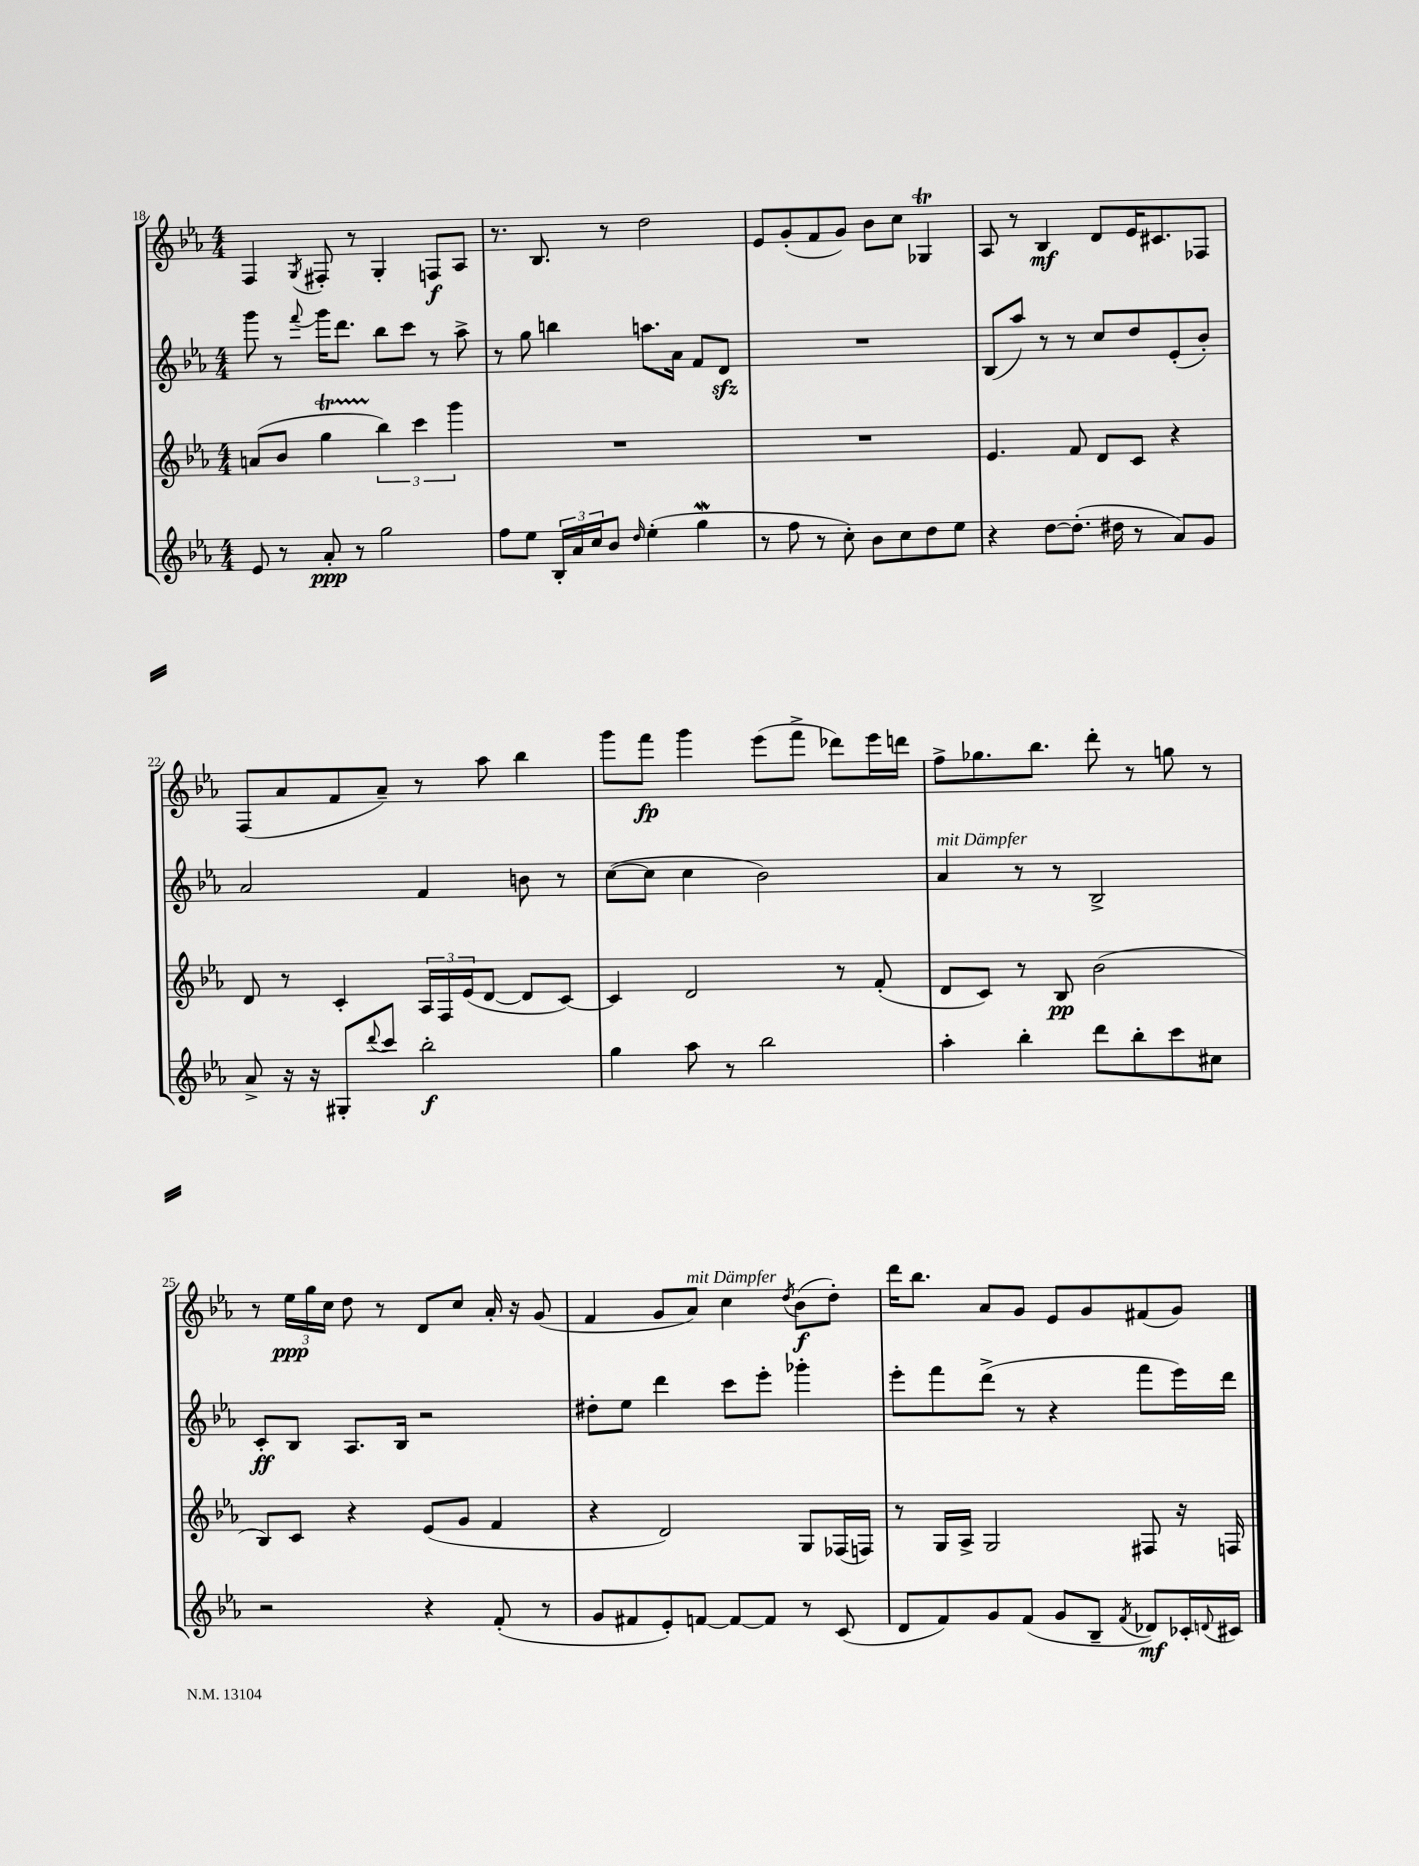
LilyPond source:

<<
\new StaffGroup <<
\new Staff = "s0" {
    \clef treble \key ees \major \numericTimeSignature \time 4/4
    f4 \acciaccatura { g8 } fis8-. r8 g4-. f8\f aes8 |
    r8. bes8. r8 d''2 |
    ees'8 g'8-.( f'8 g'8) bes'8 c''8 ges4\trill |
    aes8 r8 bes4\mf d'8 ees'16 cis'8. fes8 |
    f8( aes'8 f'8 aes'8--) r8 aes''8 bes''4 |
    g'''8 f'''8\fp g'''4 ees'''8( f'''8-> des'''8) ees'''16 d'''16 |
    f''8-> ges''8. bes''8. d'''8-. r8 g''8 r8 |
    r8 \tuplet 3/2 { ees''16\ppp g''16 c''16 } d''8 r8 d'8 c''8 aes'16-. r16 g'8( |
    f'4 g'8 aes'8^\markup { \italic "mit Dämpfer" }) c''4 \acciaccatura { d''8 } bes'8\f( d''8-.) |
    d'''16 bes''8. aes'8 g'8 ees'8 g'8 fis'8( g'8) \bar "|." |
}
\new Staff = "s1" {
    \clef treble \key ees \major \numericTimeSignature \time 4/4
    g'''8 r8 \appoggiatura { f'''8 } g'''16 d'''8. bes''8 c'''8 r8 aes''8-> |
    r8 g''8 b''4 a''8. aes'16 f'8 d'8\sfz |
    R1 |
    bes8( aes''8) r8 r8 c''8 d''8 ees'8-.( bes'8-.) |
    aes'2 f'4 b'8 r8 |
    c''8~( c''8 c''4 bes'2) |
    aes'4^\markup { \italic "mit Dämpfer" } r8 r8 bes2-> |
    c'8-.\ff bes8 aes8. bes16 r2 |
    dis''8-. ees''8 d'''4 c'''8 ees'''8-. ges'''4-. |
    ees'''8-. f'''8 d'''8->( r8 r4 f'''8 ees'''16) d'''16 \bar "|." |
}
\new Staff = "s2" {
    \clef treble \key ees \major \numericTimeSignature \time 4/4
    a'8( bes'8 g''4\startTrillSpan \tuplet 3/2 { bes''4\stopTrillSpan) c'''4 g'''4 } |
    R1 |
    R1 |
    ees'4. f'8 d'8 c'8 r4 |
    d'8 r8 c'4-. \tuplet 3/2 { aes16 f16 ees'16( } d'8~ d'8 c'8~) |
    c'4 d'2 r8 f'8-.( |
    d'8 c'8) r8 bes8\pp bes'2( |
    bes8) c'8 r4 ees'8( g'8 f'4 |
    r4 d'2) g8 fes16( f16) |
    r8 g16 aes16-> g2 fis8 r16 f16 \bar "|." |
}
\new Staff = "s3" {
    \clef treble \key ees \major \numericTimeSignature \time 4/4
    ees'8 r8 aes'8-.\ppp r8 g''2 |
    f''8 ees''8 \tuplet 3/2 { bes16-. aes'16 c''16 } bes'8 \grace { d''16 } ees''4-.( g''4\mordent |
    r8 f''8 r8 c''8-.) bes'8 c''8 d''8 ees''8 |
    r4 d''8~ d''8.-.( dis''16 r8 aes'8) g'8 |
    aes'8-> r16 r16 gis8-. \appoggiatura { d'''8 } c'''8 bes''2-.\f |
    g''4 aes''8 r8 bes''2 |
    aes''4-. bes''4-. d'''8 bes''8-. c'''8 cis''8 |
    r2 r4 f'8-.( r8 |
    g'8 fis'8 ees'8-.) f'8~ f'8~ f'8 r8 c'8( |
    d'8 f'8) g'8 f'8( g'8 bes8-- \acciaccatura { f'8 } des'8\mf) ces'16-. \appoggiatura { d'8 } cis'16 \bar "|." |
}
>>
>>
\layout { \context { \Score currentBarNumber = #18 } }
